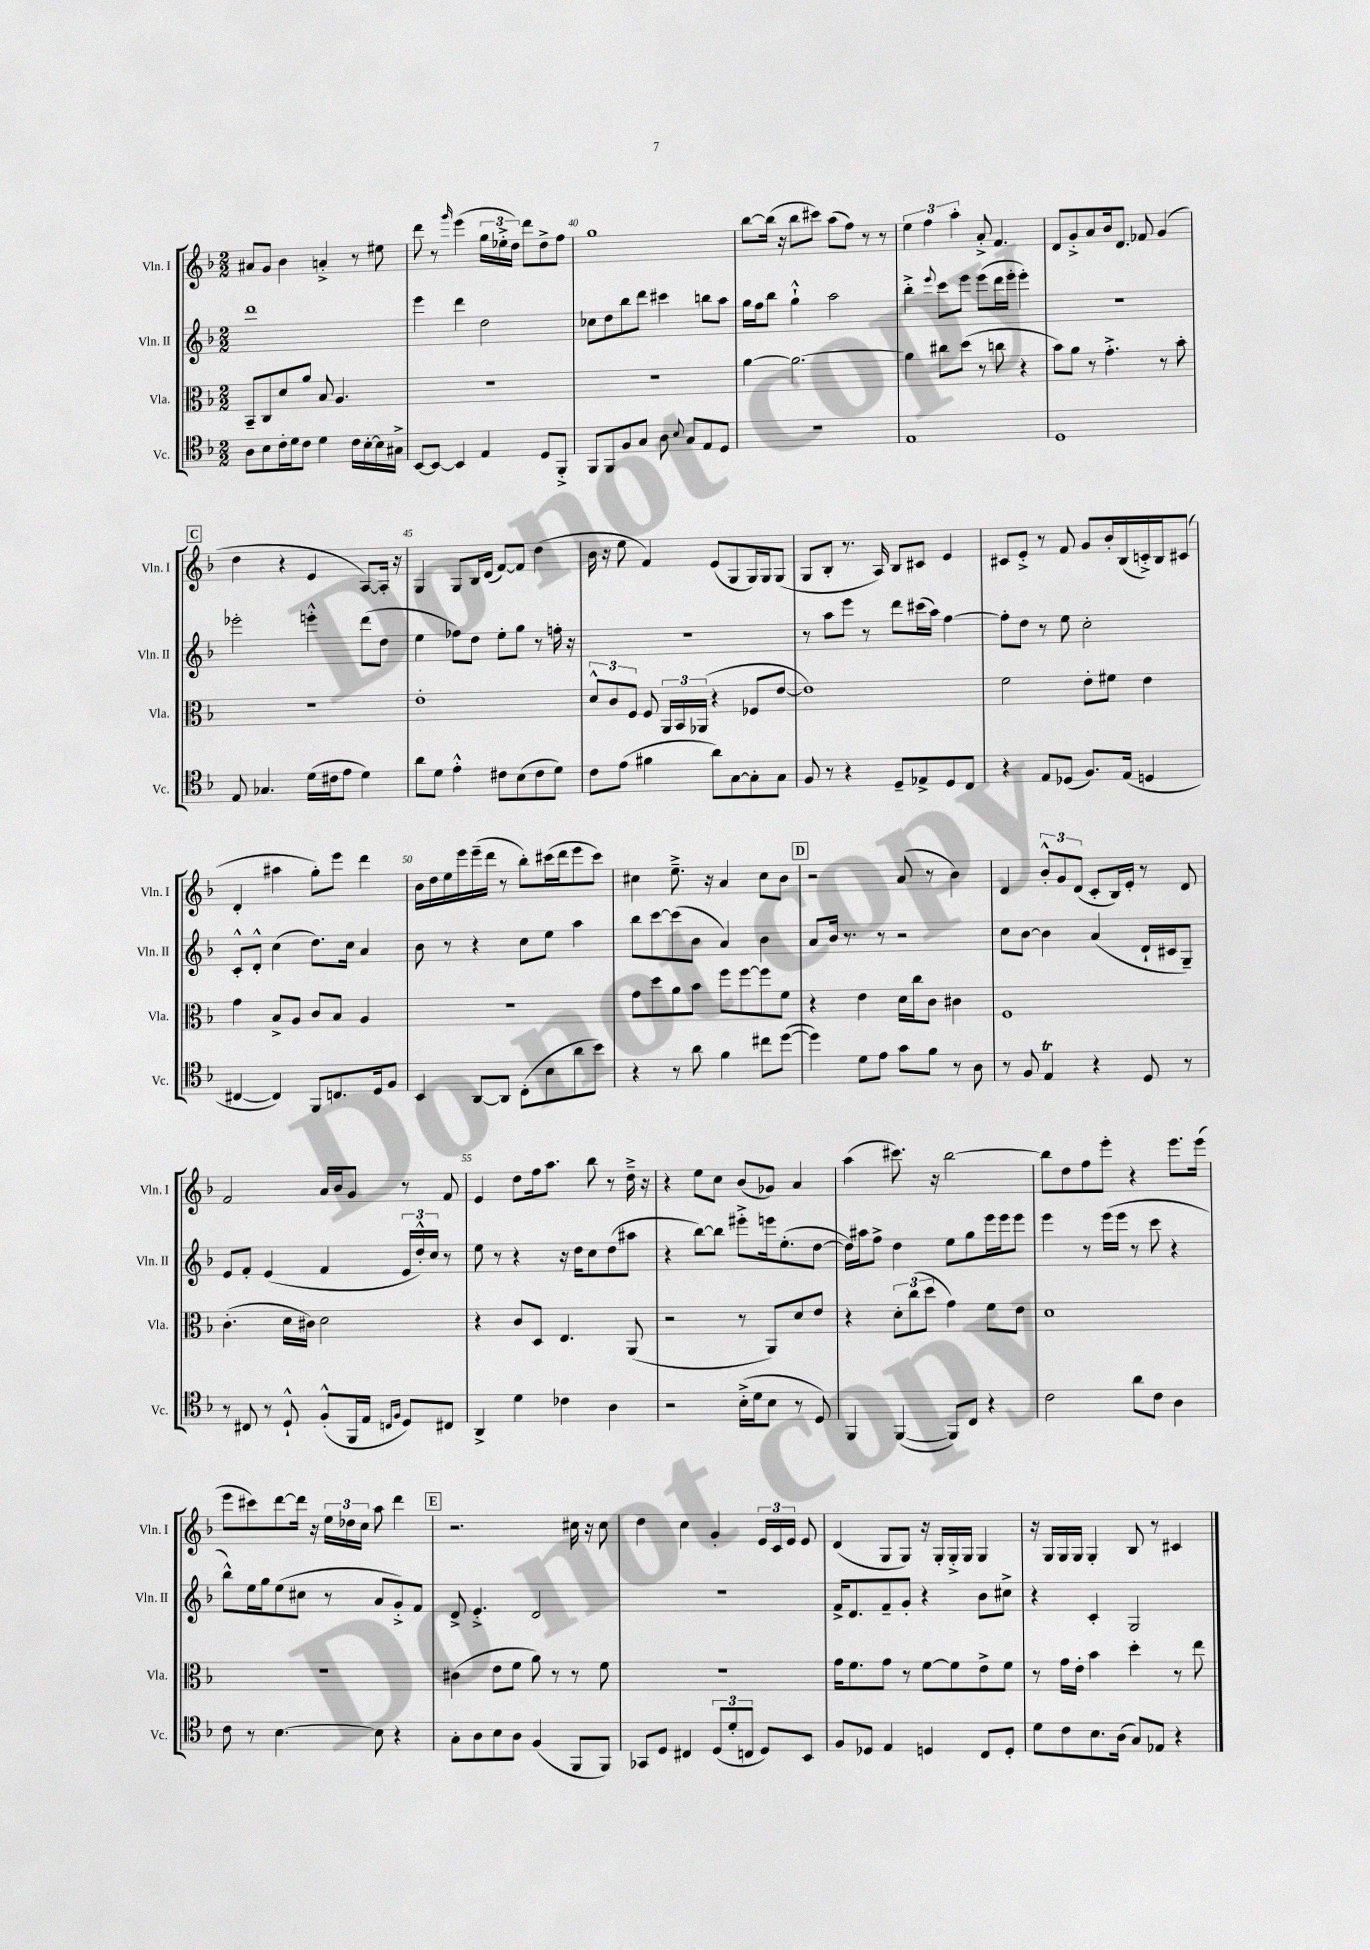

**kern	**kern	**kern	**kern
*part4	*part3	*part2	*part1
*staff4	*staff3	*staff2	*staff1
*I"Vc.	*I"Vla.	*I"Vln. II	*I"Vln. I
*I'Vc.	*I'Vla.	*I'Vln. II	*I'Vln. I
*clefC4	*clefC3	*clefG2	*clefG2
*k[b-]	*k[b-]	*k[b-]	*k[b-]
*M2/2	*M2/2	*M2/2	*M2/2
=38	=38	=38	=38
8A\L	8BB-~/L	1ddd	8a#X/L
8B-\	8C/	.	8g/J
16c'\L	8d/	.	4b-\
16d\J	.	.	.
8c\J	8a/J	.	.
4d\	8B-/	.	4an'^/
.	4.A/	.	.
16c\LL	.	.	8r
[16B-'\	.	.	.
16B-\]	.	.	8ee#X\
16G#X^\JJ	.	.	.
=39	=39	=39	=39
[8BB-/L	1r	4eee\	8ddd\
8BB-/J_	.	.	8r
.	.	.	16qqggg/
4BB-/]	.	4ddd\	(4eee\
4E/	.	2dd\	24gg\LL
.	.	.	24ee-X'^\
.	.	.	24dd\JJ)
.	.	.	8ddd\L
8D/L	.	.	8dd^\
8FF'^/J	.	.	8ff\J
=40	=40	=40	=40
8FF/L	1r	8cc-X\L	1gg
8FF/	.	8dd\	.
8F/	.	8bb-\	.
8G/J	.	8ddd\J	.
8A\	.	4ccc#X\	.
8qqB-/	.	.	.
8G/L	.	.	.
8E/	.	8bbn\L	.
8D/J	.	8aa\J	.
=41	=41	=41	=41
1r	[4a\	16gg\LL	[8bb-\L
.	.	16ff\J	.
.	.	8bb-\J	(16bb-\Jk]
.	.	.	16r
.	2.a\_	4gg`^^\	8bb-\L
.	.	.	8ccc#X\J)
.	.	2aa\	(8aa\L
.	.	.	8ff\J)
.	.	.	8r
.	.	.	8r
=42	=42	=42	=42
1E	4a\]	4bb-'^\	6ee\
.	.	.	6ff\
.	.	8qqeee/	.
.	8cc#X\L	8ccc\L	.
.	.	.	6aa'\
.	(8dd\J	8eee\J	.
.	8r	(8eee\L	8a'^/
.	8ccn\	16ddd\L	4.f/
.	.	16eee'\JJ	.
.	4r	4eee'\)	.
=43	=43	=43	=43
1D	8b-\L)	1r	8d/L
.	8a\J	.	8g'^/
.	8r	.	8a/
.	4.g'^\	.	16b-/k
.	.	.	8.d/J
.	.	.	8f-X/
.	8r	.	(4g/
.	8b-'\	.	.
!!LO:LB:g=z
!!LO:REH:place=s1:t=C
=44	=44	=44	=44
8E/	1r	2eee-X'\	4dd\
4.G-X/	.	.	.
.	.	.	4r
(16d\LL	.	4eeen'^^\	4e/
16c#X\J	.	.	.
8e\J	.	.	.
4d\)	.	(8ddd\L	[8A/L)
.	.	8dd\J	16A'/Jk]
.	.	.	16r
=45	=45	=45	=45
8a\L	1e'	4ee\	4G/
8d\J	.	.	.
4e'^^\	.	8ff-X\L)	8G/L
.	.	8dd\J	16B-/L
.	.	.	(16d/JJ
8c#X\L	.	8ee'\L	[8f/L)
(8B-\	.	8gg\J	8f/J]
8c#\	.	8r	(4dd\
8d\J)	.	16ffn'\	.
.	.	16r	.
=46	=46	=46	=46
8c\L	12d^^/L	1r	16b-\
.	.	.	16r
.	12c/	.	.
(8e\J	.	.	8ee\
.	12F/J	.	.
4f#X\	8F/	.	4f/)
.	24AA/LL	.	.
.	24BB-/	.	.
.	(24AA-X/JJ	.	.
8a\L)	4r	.	(8e/L
[8G\	.	.	8G/
8G'\]	8F-X/L	.	16G/L)
.	.	.	16G/J
8G\J	[8e/J	.	(8G/J
=47	=47	=47	=47
8F/	1e])	8r	8G/L
8r	.	8aa\L	8B-'/J
4r	.	8eee\J	8.r
.	.	8r	.
.	.	.	16A/)
8D~/L	.	8ddd\L	8B-/L
8E-X^/	.	(16ccc#X\L	8c#X/J
.	.	16aa\JJ)	.
8D/	.	[4ff\	4e/
8C/J	.	.	.
=48	=48	=48	=48
4r	2f\	8ff'\L]	8c#X/L
.	.	8dd\J	8e'^/J
8E/L	.	8r	8r
(8D-X/J	.	8ee\	8f/
8.F/L)	8e'\L	2cc'\	8g/L
.	8f#X\J	.	16b-'/L
(16E/Jk	.	.	(16B-/
4Dn/	4e\	.	16cn'^/)
.	.	.	16B-/J
.	.	.	(8c#X/J
!!LO:LB:g=z
=49	=49	=49	=49
[4C#X/	4g\	8c'^^/L	4d'/
.	.	8d'^^/J	.
4C#/])	8B-^/L	(4cc\	4aa#X\
.	8A/J	.	.
8FF/L	8c/L	8.dd\L)	8gg'\L)
8.Cn/	8B-/J	.	8eee\J
.	.	16cc\Jk	.
.	4A/	4a/	4ddd\
16D/k	.	.	.
8F/J	.	.	.
=50	=50	=50	=50
4BB-/	1r	8b-\	16b-\LL
.	.	.	16dd\
.	.	8r	16ee\
.	.	.	16eee\
[8AA/L	.	4r	(16eee~\
.	.	.	16ddd\JJ
8AA/J]	.	.	8r
(8C'\L	.	8cc\L	8bb-'\L)
8B-\	.	8ee\J	(16ccc#X\L
.	.	.	16ddd\J
8a\	.	4aa\	8eee\
8b-\J)	.	.	8ccc#\J)
=51	=51	=51	=51
4r	8g\L	8bb-\L	4cc#X\
.	8dd\	[8ccc\	.
8r	8a\	(8ccc\]	8.ee~^\
8a\	8b-\J	8b-\J	.
.	.	.	16r
4f\	8ff\L	4a/)	4a/
.	[8ff\	.	.
8cc#X\L	8ff\]	4b-\	8cc#\L
([8dd\J	8f\J	.	8b-\J
!!LO:REH:place=s1:t=D
=52	=52	=52	=52
4dd\])	4r	8a/L	2r
.	.	16b-/Jk	.
.	.	8.r	.
8d\L	4e\	.	.
8e\J	.	8r	.
8g\L	16d\LL	2r	(8a/
.	16cc\J	.	.
8f\J	8c\J	.	8r
8r	4c#X\	.	4b-\)
8A\	.	.	.
=53	=53	=53	=53
8r	1F	8cc\L	4d/
8F/	.	[8b-\J	.
4Et/	.	4b-\]	12b-'^^/L
.	.	.	12g/
.	.	.	(12d/J
4r	.	(4a/	8c'/L
.	.	.	16B-/L)
.	.	.	16e'/JJ
8D/	.	16d`/LL	8r
.	.	16c#X/J	.
8r	.	8G~/J)	8d/
!!LO:LB:g=z
=54	=54	=54	=54
8r	(4.c'\	8e/L	2f/
8C#X/	.	8f'/J	.
8r	.	(4e/	.
8D`^^/	16d\LL	.	.
.	16c#X\JJ)	.	.
(8F'^^/L	2d\	4f/	16a/LL
.	.	.	16b-/J
16FF/L	.	.	8g/J
16E/JJ	.	.	.
16qqCn/LL	.	.	.
16qqF/JJ	.	.	.
8D/L)	.	24e/LL	8r
.	.	24dd'^^/)	.
.	.	24cc/JJ	.
8C#X/J	.	8r	8f/
=55	=55	=55	=55
4AA^/	4r	8ee\	4e/
.	.	8r	.
4d\	8c/L	4r	8dd\L
.	8D/J	.	16ff\k
.	.	.	8.aa\J
4c-X\	4.E/	16r	.
.	.	16dd\KL	.
.	.	8cc\	8bb-\
4A\	.	(8dd\	8r
.	(8AA/	8aa#X\J	16dd~^\
.	.	.	16r
=56	=56	=56	=56
2r	2r	4r	4r
.	.	[8bb-\L)	8ee\L
.	.	8bb-\J]	8cc\J
(16B-'^\LL	8r	8eee#X'^\L	(8b-/L
16d\J	.	.	.
8B-\J	8AA/L)	16eeen\k	8g-X/J)
.	.	(8.ee'\	.
8r	8d/	.	4a/
8D/)	8e/J	[8dd\J	.
=57	=57	=57	=57
4FF/	4r	16dd\LL])	(4aa\
.	.	16aa#X\J	.
.	.	8ff^\J	.
([4FF/	12d'\L	4dd\	8.ccc#X\)
.	(12cc\	.	.
.	12dd\J	.	.
.	.	.	16r
8FF/L])	4g\)	8ee\L	[2bb-\
8C/J	.	8gg\	.
4r	8f\L	16eee\L	.
.	.	16eee\J	.
.	8e\J	8eee\J	.
=58	=58	=58	=58
2c\	1d	4eee\	8bb-\L]
.	.	.	8dd\
.	.	8r	8ff\
.	.	(16eee\LL	8eee'\J
.	.	16eee\JJ	.
8a\L	.	8r	4r
8c\J	.	8ccc\	.
4A\	.	4r	8.eee\L
.	.	.	(16eee\Jk
!!LO:LB:g=z
=59	=59	=59	=59
8c\	1r	8bb-^^\L)	8eee\L
8r	.	16ee\L	8ccc#X\)
.	.	16gg\J	.
[4.B-\	.	(8ee\	[8ddd\
.	.	8cc#X\J	16ddd\Jk]
.	.	.	16r
.	.	8r	24ee\LL
.	.	.	24dd-X\
.	.	.	24cc\JJ
8B-\]	.	8a/L	8aa\
4r	.	8g'^/)	4ddd\
.	.	8f/J	.
!!LO:REH:place=s1:t=E
=60	=60	=60	=60
8G'\L	(4c#X\	8d^/	2.r
8A\	.	4.e'^/	.
8B-\	8e\L	.	.
8A\J	8f\J	.	.
(4F/	8a\)	2d/	.
.	8r	.	.
8FF/L	8r	.	16cc#X\
.	.	.	16r
8FF/J)	8f\	.	8cc#\
=61	=61	=61	=61
8GG-X/L	1r	1r	4dd\
8D/J	.	.	.
4C#X/	.	.	4cc\
(12D/L	.	.	4g'/
12d'/	.	.	.
12Cn/J	.	.	.
8D/L)	.	.	24e/LL
.	.	.	24c/
.	.	.	24e/JJ
8BB-/J	.	.	8e/
=62	=62	=62	=62
8F/L	16g\KL	16f^/KL	(4d/
.	8.f\	8.d/	.
8D-X/J	.	.	.
4E/	8g\J	8f~/	8G/L
.	8r	8g'/J	8G/J)
4Dn/	[8f\L	4r	16r
.	.	.	16G'/LL
.	8f\]	.	16G'^/
.	.	.	16G/JJ
8C/L	8e^\	8b-\L	4G/
8D'/J	8f\J	8cc#X^\J	.
=63	=63	=63	=63
8d\L	8r	4r	16r
.	.	.	16G/LL
8c\	16g\LL	.	16G/
.	16e'\JJ	.	16G/JJ
8.B-\	4b-\	4c'/	4G'/
(16A\Jk	.	.	.
8G/L)	4dd'\	2G/	8B-/
8E-X/J	.	.	8r
4r	8r	.	4c#X/
.	8ee\	.	.
==	==	==	==
*-	*-	*-	*-
